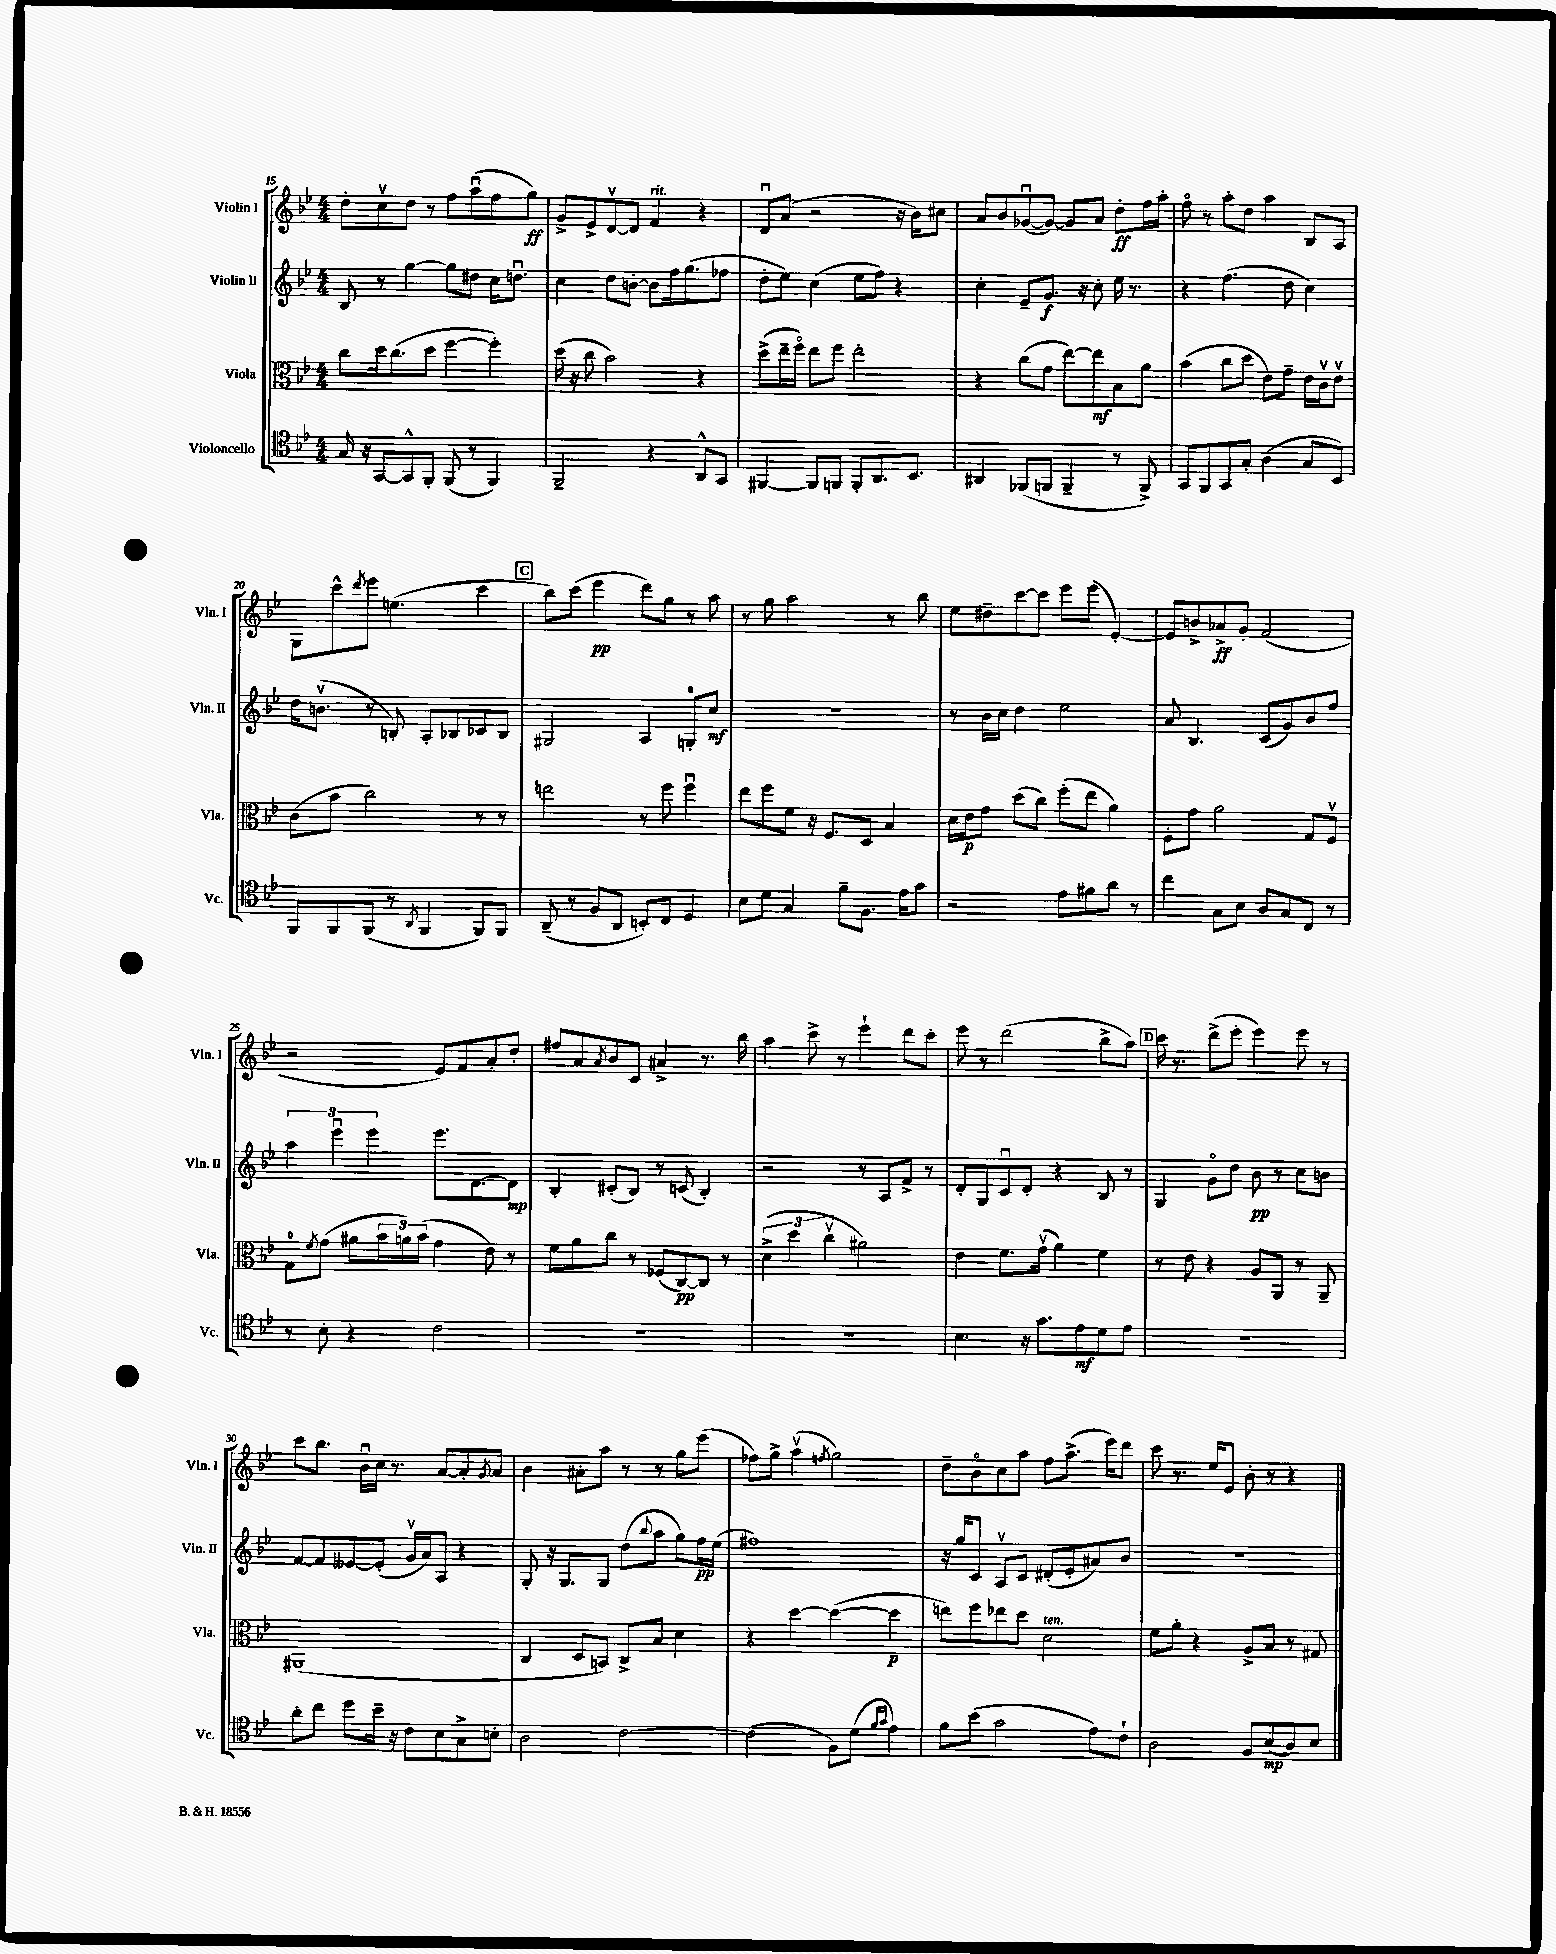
<<
\new StaffGroup <<
\new Staff = "s0" \with { instrumentName = "Violin I" shortInstrumentName = "Vln. I" } {
    \clef treble \key bes \major \numericTimeSignature \time 4/4
    d''8-. c''8\upbow d''8 r8 f''8 a''8\downbow( f''8 g''8\ff) |
    g'8-> ees'8-> d'8~\upbow d'8 f'4^\markup { \italic "rit." } r4 |
    d'8\downbow a'8( r2 r16 bes'16) cis''8 |
    a'8 bes'8 ges'8~\downbow( ges'8~) ges'8 a'8 d''8-.\ff f''16 a''16-. |
    f''8\flageolet r8 a''8-. d''8 a''4 bes8 a8 |
    g8 c'''8-^ \acciaccatura { d'''8 } ees'''8 e''4.( c'''4 |
    \mark \markup { \box "C" } bes''8) c'''8( ees'''4\pp d'''8) g''8 r8 a''8 |
    r8 g''8 a''2 r8 bes''8 |
    ees''8 dis''8-- c'''8~ c'''8 ees'''8 ees'''8( ees'4~-.) |
    ees'8 b'8-> aes'8->\ff g'8-. f'2( |
    r2 ees'8) f'8 a'8-. d''8-. |
    fis''8 a'8 \acciaccatura { a'8 } bes'8 c'8 ais'4-> r8. bes''16 |
    a''4 c'''8-> r8 ees'''4-! d'''8 c'''8-. |
    ees'''8 r8 d'''2( bes''8-> a''8) |
    \mark \markup { \box "D" } c'''16 r8. d'''8->( ees'''8-. ees'''4) ees'''8 r8 |
    c'''8 bes''8. bes'16\downbow c''16 r8. a'8~ a'8-. \acciaccatura { g'8 } a'8 |
    bes'4 ais'8-. a''8 r8 r8 g''8 ees'''8( |
    fes''8) g''8-> a''4\upbow( \acciaccatura { f''8 } g''2) |
    d''8-- bes'8\flageolet c''8 a''8 f''8 a''8.->( ees'''16) d'''8 |
    c'''8 r8. ees''16 ees'8 bes'8-. r8 r4 \bar "|." |
}
\new Staff = "s1" \with { instrumentName = "Violin II" shortInstrumentName = "Vln. II" } {
    \clef treble \key bes \major \numericTimeSignature \time 4/4
    bes8 r8 g''4~ g''8 dis''8 c''16 d''8.\downbow |
    c''4 d''8 b'8~-. b'8 f''16 g''8.( fes''8 |
    d''8-. ees''8) c''4( ees''8 f''8) r4 |
    c''4-. ees'8-- g'8.\f r16 c''8-. ees''16 r8. |
    r4 f''4.( d''8 c''4) |
    d''16 b'8.\upbow( r8 b8-.) a8-. bes8 ces'8 bes8 |
    \mark \markup { \box "C" } gis2 a4 g8-0-. c''8\mf |
    R1 |
    r8 bes'16 c''16 d''4 ees''2 |
    a'8 bes4. c'8( g'8) bes'8 f''8 |
    \tuplet 3/2 { a''4 ees'''4\downbow ees'''4 } ees'''8. d'8.~ d'8\mp |
    bes4-. cis'8-.( bes8) r8 c'8( bes4-.) |
    r2 r8 a8 f'8-> r8 |
    d'8-. g8 c'8\downbow d'8-. r4 bes8 r8 |
    \mark \markup { \box "D" } g4 g'8\flageolet d''8 bes'8\pp r8 c''8 b'8 |
    f'8~ f'8 eeses'8~ eeses'8-.( g'16\upbow a'16) a8 r4 |
    g8-. r16 g8. g8 d''8( \appoggiatura { bes''8 } a''8 g''8) f''16\pp ees''16( |
    fis''1) |
    r16 g''16 c'8 a8\upbow c'8 dis'8-.( ees'8-. ais'8) bes'8 |
    R1 \bar "|." |
}
\new Staff = "s2" \with { instrumentName = "Viola" shortInstrumentName = "Vla." } {
    \clef alto \key bes \major \numericTimeSignature \time 4/4
    c''8 d''16 c''8.( d''8 f''4~ f''4-.) |
    d''16( r16 c''8 bes'2) r4 |
    d''8->( ees''16-- f''16\flageolet) ees''8 f''8 ees''2-. |
    r4 c''8( g'8 ees''8~) ees''8\mf bes8 a'8 |
    bes'4( c''8 d''8 ees'8) g'8-- ees'16 c'16\upbow ees'8\upbow |
    c'8( bes'8 c''2) r8 r8 |
    \mark \markup { \box "C" } e''2 r8 f''8 f''4\downbow |
    ees''8 f''8 f'8 r16 f8. d8 bes4 |
    d'16 ees'16\p g'8 d''8( c''8) f''8-.( ees''8 a'4) |
    f8-. g'8 a'2 g8 f8\upbow |
    g8-0 \acciaccatura { f'8 } g'8( ais'8 \tuplet 3/2 { bes'16 a'16) bes'16( } g'4 ees'8) r8 |
    f'8 a'8 c''8 r8 fes8( c8~\pp) c8 r8 |
    \tuplet 3/2 { d'4->( d''4 c''4\upbow } ais'2) |
    ees'4 f'8. g'16\upbow( a'4) f'4 |
    \mark \markup { \box "D" } r8 ees'8 r4 a8 a,8 r8 a,8-- |
    ais,1( |
    c4 d8 b,8) c8-> bes8 d'4 |
    r4 d''4~ d''4~( d''4\p |
    e''8) f''8 ees''8 d''8 d'2^\markup { \italic "ten." } |
    f'8 a'8-. r4 a8-> bes8 r8 gis8 \bar "|." |
}
\new Staff = "s3" \with { instrumentName = "Violoncello" shortInstrumentName = "Vc." } {
    \clef tenor \key bes \major \numericTimeSignature \time 4/4
    g16 r16 g,8~ g,8-^ f,8-. f,8( r8 f,4) |
    f,2-- r4 a,8-^ g,8 |
    fis,4~ fis,8 f,8 f,8-. a,8. bes,8. |
    ais,4 fes,8( f,8 f,4-- r8 f,8->) |
    g,8 f,8 g,8 g8-. a4( g8 bes,8) |
    f,8 f,8 f,8( r8 \acciaccatura { a,8 } f,4 f,8) f,8 |
    \mark \markup { \box "C" } a,8--( r8 f8 a,8 b,8-.) c8 d4 |
    bes8 d'8 g4 f'8-- f8. ees'16 g'8 |
    r2 ees'8 fis'8 a'8 r8 |
    c''4 g8 bes8 a8 g8 c8 r8 |
    r8 bes8-. r4 c'2 |
    R1 |
    R1 |
    bes4. r16 g'8. ees'8\mf d'8 ees'8 |
    \mark \markup { \box "D" } R1 |
    a'8-. c''8 d''8 bes'16-- r16 c'8 bes8 g8-> b8-. |
    a2 c'2~ |
    c'2( f8) d'8( \grace { f'16 g'16 } ees'4) |
    f'8 bes'8( g'2 ees'8) c'8-! |
    a2 f8 bes8\mp( a8) bes8 \bar "|." |
}
>>
>>
\layout { \context { \Score currentBarNumber = #15 } }
